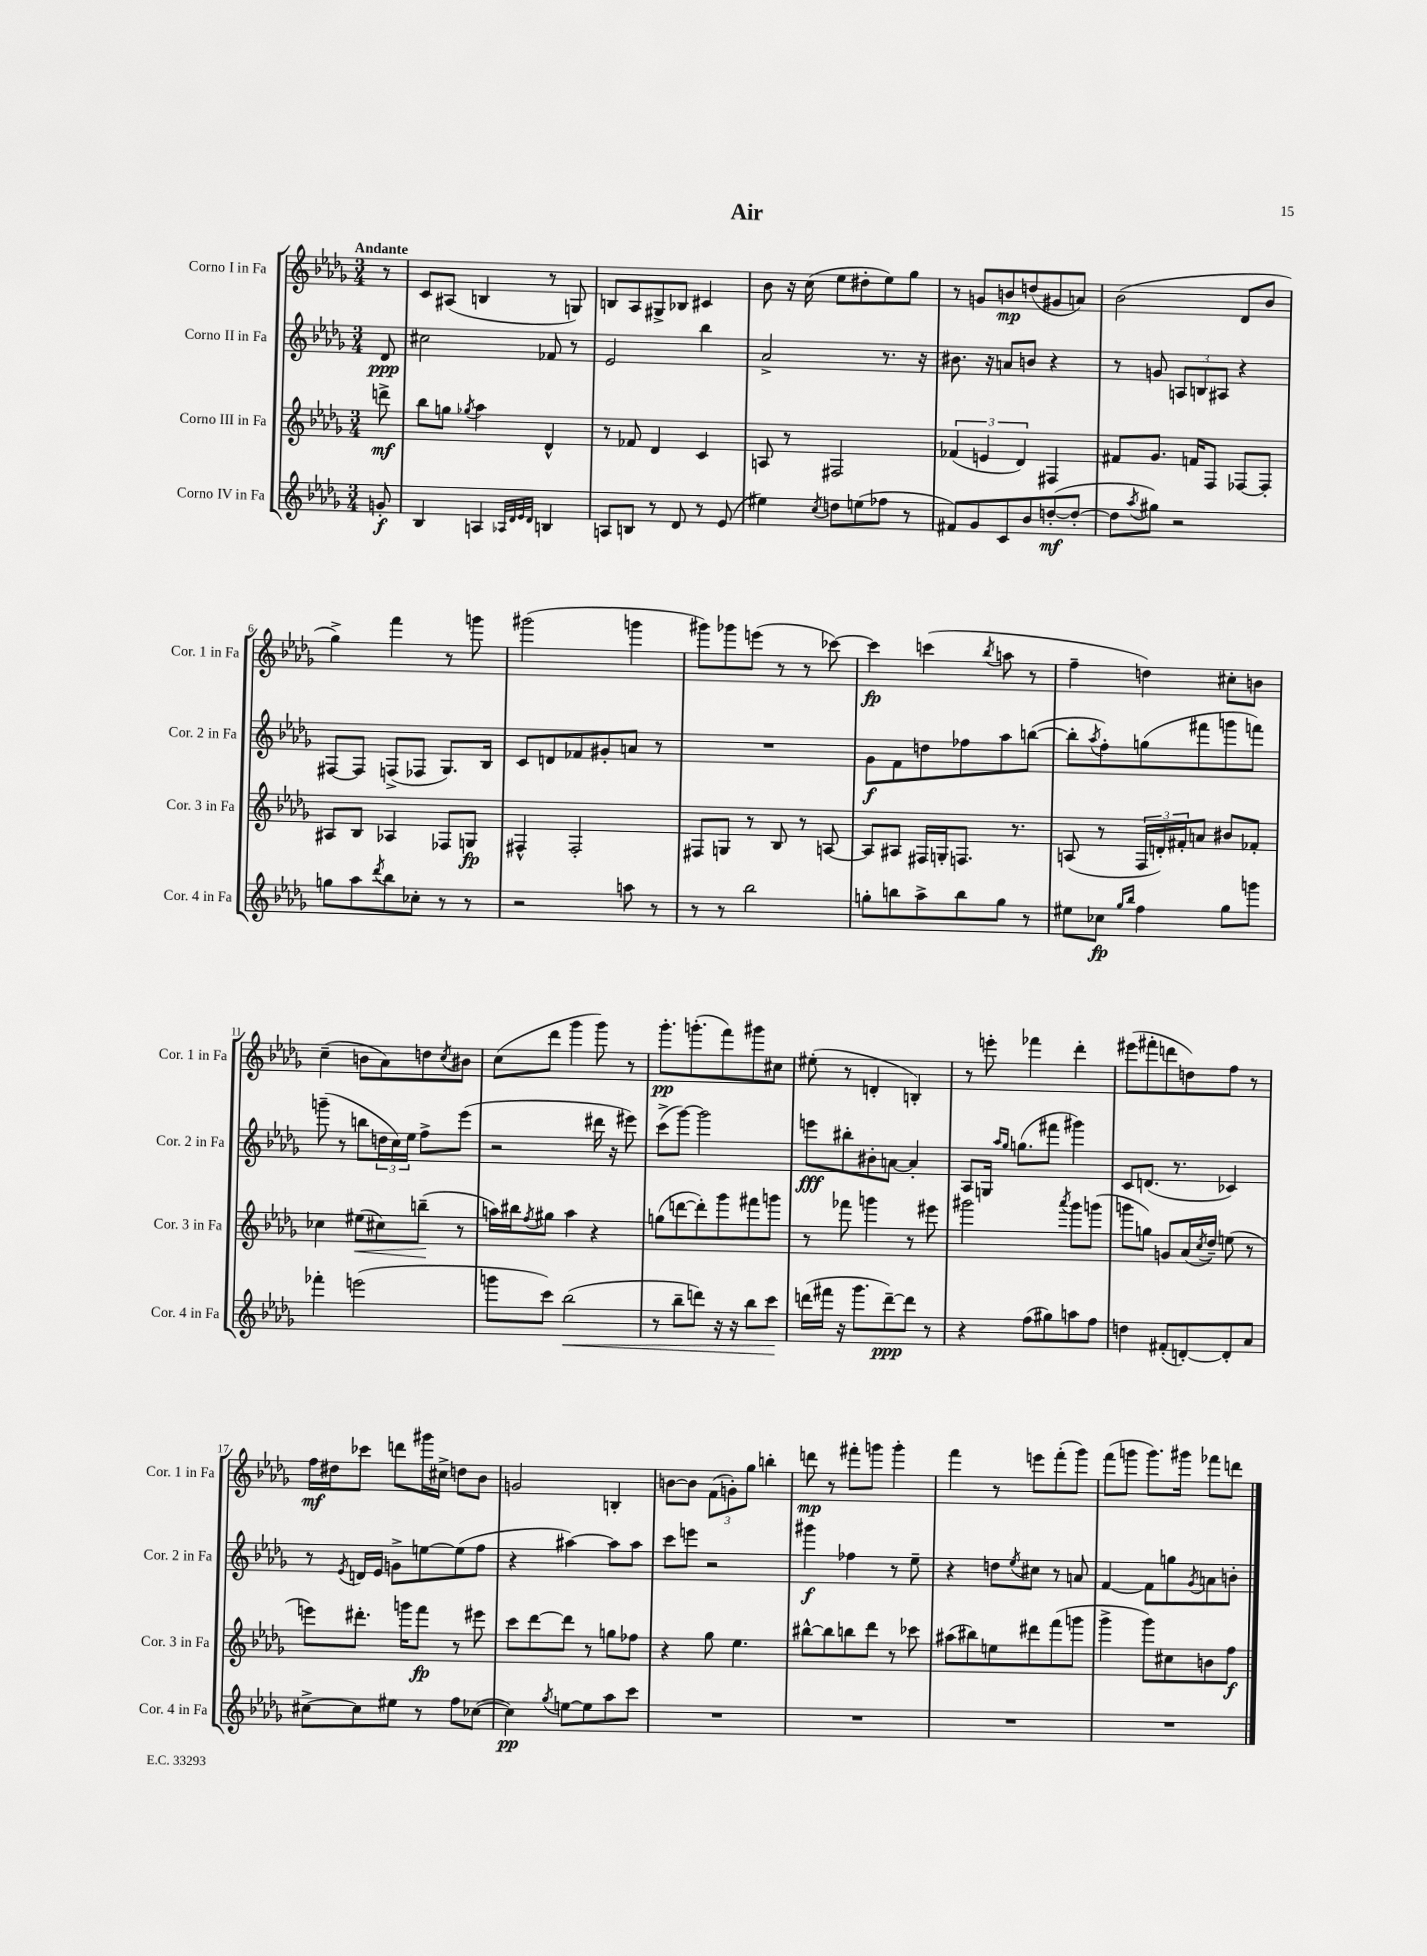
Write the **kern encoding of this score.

**kern	**kern	**kern	**kern
*staff4	*staff3	*staff2	*staff1
*clefG2	*clefG2	*clefG2	*clefG2
*k[b-e-a-d-g-]	*k[b-e-a-d-g-]	*k[b-e-a-d-g-]	*k[b-e-a-d-g-]
*M3/4	*M3/4	*M3/4	*M3/4
8g'/	8ddd^\	8d-/	8r
=	=	=	=
4B-/	8bb-\L	2cc#\	8c/L
.	8gg\J	.	(8A#/J
.	8qgg-/	.	.
4A/	4aa-\	.	4B/
32qqA-/LLL	.	.	.
32qqd-/	.	.	.
32qqe-/	.	.	.
32qqd-/JJJ	.	.	.
4B/	4d-^^/	8f-/	8r
.	.	8r	8G/)
=	=	=	=
8A/L	8r	2e-/	8B/L
8B/J	8f-/	.	8A-/
8r	4d-/	.	8G#^/
8d-/	.	.	8B-/J
8r	4c/	4bb-\	4c#/
(8e-/	.	.	.
=	=	=	=
4ee#\)	8A/	2a-^/	8b-\
.	8r	.	16r
.	.	.	(16cc\
8qcc/	.	.	.
8dd\L	2F#/	.	8ee-\L
(8ee\	.	.	8dd#'\
8ff-\J	.	8.r	8ee-\)
8r	.	.	8gg-\J
.	.	16r	.
=	=	=	=
8f#/L)	(6f-/	8.b#\	8r
8g-/	.	.	8g/L
.	6e/	.	.
.	.	16r	.
8c/	.	8a/L	8b/
.	6d-/)	.	.
8b-/	.	8b/J	(8dd/
([8dd'/	4F#/	4r	8g#/
8dd'/_J	.	.	8a/J)
=	=	=	=
8dd\]L	8f#/L	8r	(2b-\
8qaa-/	.	.	.
8gg#\J)	8.g-/J	8g/	.
2r	.	12A/L	.
.	16f/LK	.	.
.	.	12B/	.
.	8F/J	.	.
.	.	12A#/J	.
.	[8F-/L	4r	8d-/L
.	8F-'/]J	.	8b-/J
=	=	=	=
8gg\L	8A#/L	[8F#/L	4gg-^\)
8aa-\	8B-/J	8F#/]J	.
8qddd-/	.	.	.
8bb-\	4A-/	(8F^/L	4fff\
8cc-'\J	.	8F-/J	.
8r	8F-/L	8.G-/L)	8r
8r	8G/J	.	8ggg\
.	.	16B-/Jk	.
=	=	=	=
2r	4F#^^/	8c/L	(2ggg#\
.	.	8d/	.
.	2F#'/	8f-/	.
.	.	8g#'/	.
8aa\	.	8a/J	4ggg\
8r	.	8r	.
=	=	=	=
8r	8F#/L	2.r	8ggg#\L)
8r	8G/J	.	8ggg-\
2bb-\	8r	.	(8eee\J
.	8B-/	.	8r
.	8r	.	8r
.	[8A/	.	[8ccc-\)
=	=	=	=
8gg'\L	8A/]L	8g-\L	4ccc-\]
8bb\	8A#/J	8f\	.
8aa-^\	16F#/LL	8dd\	(4ccc\
.	16G'/J	.	.
8bb\	8.F/J	8ff-\	.
.	.	.	8qbb-/
8gg\J	.	8aa-\	8aa\
.	8.r	.	.
8r	.	([8bb\J	8r
=	=	=	=
8ee#\L	(8A/	8bb'\]L	4ff~\
.	.	8qaa-/	.
8cc-\J	8r	8ff'\)	.
16qqgg-/LL	.	.	.
16qqbb-/JJ	.	.	.
4ff\	24F/LL	(8gg\	4dd\)
.	24d'/)	.	.
.	24f#'/J	.	.
.	8a/J	8fff#\	.
8gg-\L	8b#/L	8ggg\	8cc#'\L
8ggg\J	8f-'/J	8fff\J)	8b\J
=	=	=	=
4fff-'\	4cc-\	(8ggg~\	(4cc~\
.	.	8r	.
(2eee\	(8ee#\L	8bb\L	8b\L
.	8cc#\)	24dd\L	8a-\)
.	.	24cc\)	.
.	.	24ee-\JJ	.
.	(8bb~\J	8ff^\L	8dd\
.	.	.	8qcc/
.	8r	(8eee-\J	8b#\J
=	=	=	=
8ggg\L	16aa\LL)	2r	(8cc\L
.	16bb#\J	.	.
.	8qff/	.	.
8ccc\J)	8gg#\J	.	8ddd-\J
(2bb-\	4aa\	.	4ggg-\
.	4r	16ddd#\	8ggg-\)
.	.	16r	.
.	.	8eee#\)	8r
=	=	=	=
8r	(8gg\L	(8ccc^\L	8.ggg-'\L
8bb-~\L	[8ddd\	[8ggg-\J)	.
.	.	.	(8.ggg'\
8ddd\J)	8ddd'\])	2ggg-\]	.
16r	8ggg-\	.	8fff\)
16r	.	.	.
8bb-\L	8fff#\	.	8ggg#\
8ccc\J	8ggg\J	.	8cc#\J
=	=	=	=
(16ddd\LL	8r	8eee\L	(8ee#'\
16fff#\JJ	.	.	.
16r	8fff-\	8bb#'\	8r
8.ggg-\L	.	.	.
.	4ggg\	8b#'\	4d'/
[8ddd~\)	.	[8a\J	.
8ddd\]J	8r	4a'/]	4B'/)
8r	8eee#\	.	.
=	=	=	=
4r	2ggg#\	8A-/L	8r
.	.	16G/Jk	8eee'\
.	.	16qqaa-/LL	.
.	.	16qqgg-/JJ	.
.	.	(8.gg\L	.
(8ff\L	.	.	4fff-\
8gg#\)	.	8fff#\J	.
.	8qaaa-/	.	.
8aa\	8ggg#\L	4ggg#\)	4ddd-'\
8ff\J	(8ggg\J	.	.
=	=	=	=
4dd\	8ggg\L	8c/L	(8eee#\L
.	8gg\J)	(8.d/J	8fff#'\
(8f#'/L	8g/L	.	8ddd\
.	.	8.r	.
[8d'/)	(16a-/L	.	8dd\)
.	8qcc/	.	.
.	16dd-~/JJ)	.	.
8d'/]	(8ee\	4c-/)	8ff\J
8a-/J	8r	.	8r
=	=	=	=
[8cc#^\L	8eee\L)	8r	16ff\LL
.	.	.	16dd#\J
.	.	8qe-/	.
8cc#\]	8.ddd#'\J	16d/LL	8ccc-\J
.	.	16e-/JJ	.
8ee#\J	.	8g^\L	8ddd\L
.	16ggg\LK	.	.
8r	8fff\J	[8ee\	16ggg#\L
.	.	.	16cc#^\JJ
8ff\L	8r	(8ee\]	8dd\L
([8cc-\J	8eee#\	8ff\J	8b-\J
=	=	=	=
4cc-\])	8ccc\L	4r	2g/
.	[8ddd-\	.	.
8qgg-/	.	.	.
[8ee\L	8ddd-\]J	[4aa#\)	.
8ee\]	8r	.	.
8aa-\	8gg\L	8aa#\]L	4B'/
8ccc\J	8ff-\J	8aa#\J	.
=	=	=	=
2.r	4r	8ccc\L	[8b\L
.	.	8eee\J	8b\]J
.	8gg-\	2r	(12f\L
.	.	.	12g'\)
.	4.ee-\	.	.
.	.	.	12gg-\J
.	.	.	4bb'\
=	=	=	=
2.r	[8bb#^^\L	4ggg#\	8ddd\
.	8bb#\]	.	8r
.	8bb\	4ff-\	8fff#'\L
.	8ddd-\J	.	8ggg\J
.	8r	8r	4ggg'\
.	8ccc-\	8ee-~\	.
=	=	=	=
2.r	(8aa#\L	4r	4fff\
.	8bb#\)	.	.
.	8ee\	8dd\L	8r
.	.	8qee-/	.
.	8ddd#\	8cc#\J	8eee\L
.	(8fff\	8r	(8fff'\
.	8ggg\J	8a/	8ggg-\J)
=	=	=	=
2.r	4ggg-^\	[4f/	(8fff\L
.	.	.	8ggg\J
.	8ggg-\L)	8f\]L	8.ggg\L)
.	8cc#\	8gg\	.
.	.	.	16ggg#\Jk
.	.	8qg-/	.
.	8b\	8a\	8fff-\L
.	8ff\J	8b'\J	8ddd\J
==	==	==	==
*-	*-	*-	*-
